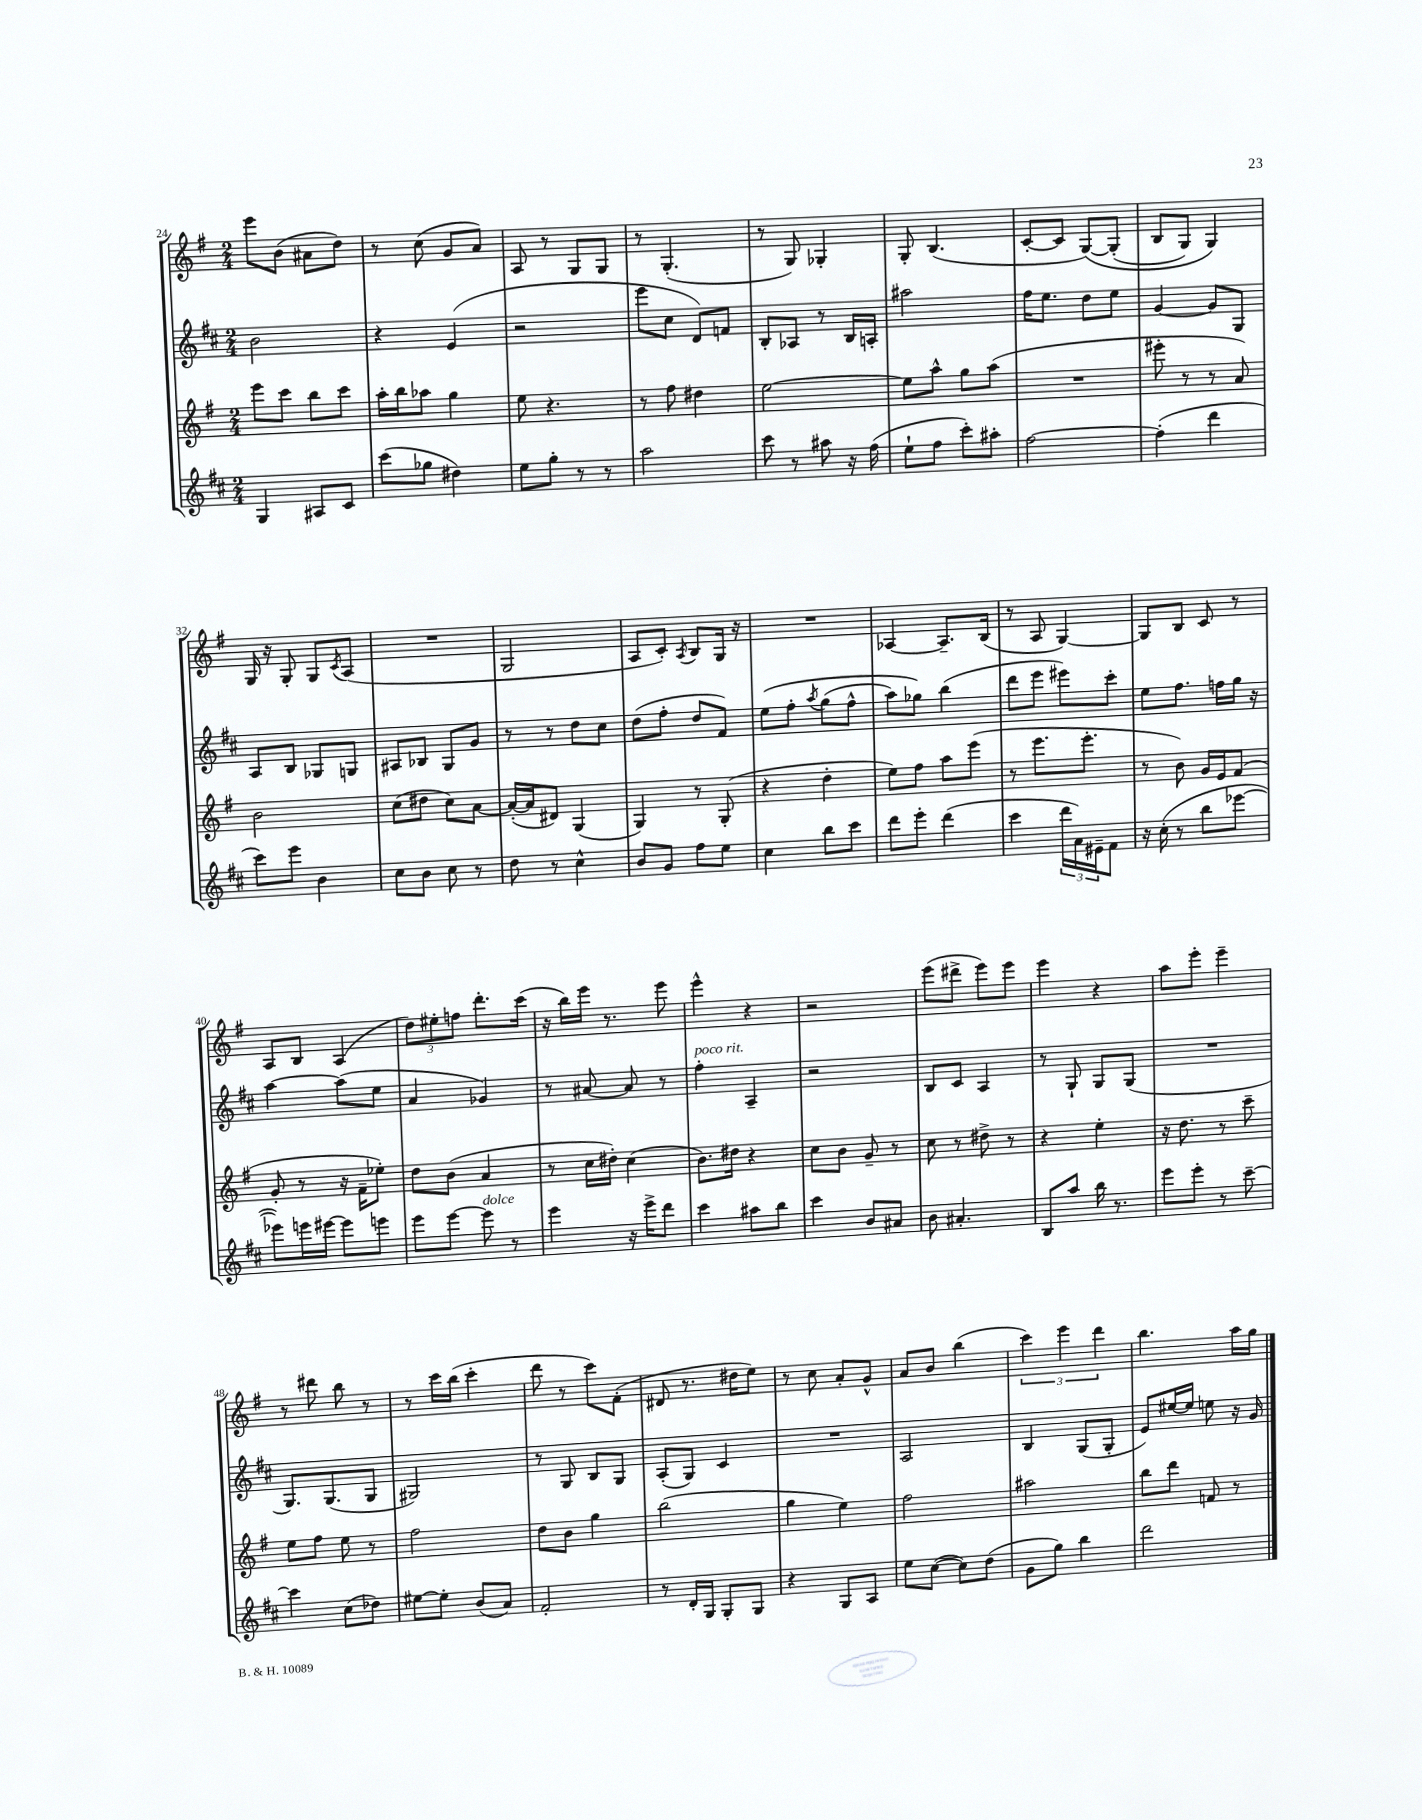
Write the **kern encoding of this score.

**kern	**kern	**kern	**kern
*staff4	*staff3	*staff2	*staff1
*clefG2	*clefG2	*clefG2	*clefG2
*k[f#c#]	*k[f#]	*k[f#c#]	*k[f#]
*M2/4	*M2/4	*M2/4	*M2/4
4G/	8eee\L	2b\	8eee\L
.	8ccc\J	.	(8b\J
8A#/L	8bb\L	.	8a#\L
8c#/J	8ccc\J	.	8dd\J)
=	=	=	=
(8ccc#\L	16aa'\LL	4r	8r
.	16bb\J	.	.
8gg-\J	8aa-\J	.	(8cc\
4dd#\)	4gg\	(4e/	8g/L
.	.	.	8a/J)
=	=	=	=
8ee\L	8ee\	2r	8A/
8gg'\J	4.r	.	8r
8r	.	.	8G/L
8r	.	.	8G/J
=	=	=	=
2aa\	8r	8eee\L	8r
.	8ff#\	8cc#\J	(4.G'/
.	4dd#\	8d/L)	.
.	.	8f/J	.
=	=	=	=
8ccc#\	[2ee\	8B'/L	8r
8r	.	8A-/J	8G/)
8aa#\	.	8r	4G-'/
16r	.	16B/LL	.
(16ff#\	.	16A'/JJ	.
=	=	=	=
8ee`\L	8ee\]L	2aa#\	8G'/
8ff#\J	8aa^^\J	.	(4.B/
8ccc#'\L)	8gg\L	.	.
8aa#'\J	(8aa\J	.	.
=	=	=	=
[2ff#\	2r	16ff#\LK	[8c'/L
.	.	8.ee\J	.
.	.	.	8c/]J
.	.	8dd\L	&([8G/L)
.	.	8ee\J	(8G'/]J
=	=	=	=
(4ff#'\]	8eee#'\	[4g/	8B/L
.	8r	.	8G/J)
4ddd\	8r	8g/]L	4G/&)
.	8a/)	8G/J	.
=	=	=	=
8ccc#\L)	2b\	8A/L	16G/
.	.	.	16r
8eee\J	.	8B/J	8G'/
4b\	.	8G-/L	8G/L
.	.	.	8qc/
.	.	8G/J	(8A/J
=	=	=	=
8cc#\L	(8cc\L	8A#/L	2r
8b\J	8dd#\J	8B-/J	.
8cc#\	8cc\L)	8G/L	.
8r	[8a\J	8g/J	.
=	=	=	=
8dd\	(16a'/_LL	8r	2G/
.	16a/]J	.	.
8r	8d#/J)	8r	.
4cc#^^\	(4G/	8dd\L	.
.	.	8cc#\J	.
=	=	=	=
8b/L	4G/)	(8dd\L	8A/L
8g/J	.	8ff#'\J	8c'/J)
.	.	.	8qA/
8ff#\L	8r	8dd/L	8B/L
8ee\J	(8G'/	8f#/J)	16G/Jk
.	.	.	16r
=	=	=	=
4cc#\	4r	&(8ee\L	2r
.	.	8ff#'\J	.
.	.	8qaa/	.
8bb\L	4dd'\	(8gg\L	.
8ccc#\J	.	8ff#^^\J	.
=	=	=	=
8ddd\L	8ee\L)	8aa\L)	[4A-/
8eee'\J	8ff#\J	8gg-\J&)	.
(4ddd\	8aa\L	(4bb\	8.A-~/]L
.	(8eee\J	.	.
.	.	.	(16B/Jk
=	=	=	=
4ccc#\	8r	8ddd\L	8r
.	8.eee\L	8eee\J	8A/
24ddd\LL	.	8eee#\L)	[4G/)
24a\)	.	.	.
.	8.eee'\J	.	.
24e#~\J	.	.	.
8f#\J	.	8ccc#'\J	.
=	=	=	=
16r	8r	8ee\L	8G/]L
(16cc#'\	.	.	.
8r	8b\)	8.ff#\J	8B/J
8bb\L	16g/LL	.	8c/
.	16e/J	16ff\LL	.
[8eee-\J	(8f#/J	16gg\JJ	8r
.	.	16r	.
=	=	=	=
8eee-\]L)	8g'/	[4aa\	8A/L
16eee\L	8r	.	8B/J
[16eee#\JJ	.	.	.
8eee#\]L	16r	(8aa\]L	(4A/
.	16f#~\LK	.	.
8eee\J	8ee-'\J)	8ee\J	.
=	=	=	=
8eee\L	8dd\L	4a/	12dd\L)
.	.	.	12ee#'\
[8eee\J	(8b\J	.	.
.	.	.	12ff\J
8eee\]	4a/	4g-/)	8.ddd'\L
8r	.	.	.
.	.	.	(16ccc\Jk
=	=	=	=
4eee\	8r	8r	16r
.	.	.	16bb\LL)
.	16cc\LL	[8a#/	16eee\JJ
.	16dd#'\JJ)	.	8.r
16r	(4cc\	8a#/]	.
16eee^\LK	.	.	.
8ddd\J	.	8r	8eee\
=	=	=	=
4ccc#\	8.b\L)	4ff#'\	4eee^^\
.	16dd#\Jk	.	.
8aa#\L	4r	4A~/	4r
8bb\J	.	.	.
=	=	=	=
4ccc#\	8cc\L	2r	2r
.	8b\J	.	.
8b/L	8g~/	.	.
8a#/J	8r	.	.
=	=	=	=
8b\	8cc\	8B/L	(8eee\L
4.a#'/	8r	8c#/J	8ddd#^\J
.	8dd#^\	4A/	8eee\L)
.	8r	.	8eee\J
=	=	=	=
8B/L	4r	8r	4eee\
8aa/J	.	8G`/	.
16bb\	4ee'\	8G/L	4r
8.r	.	.	.
.	.	(8G/J	.
=	=	=	=
8eee\L	16r	2r	8aa\L
.	8.dd\	.	.
8eee'\J	.	.	8eee'\J
8r	8r	.	4eee~\
[8ccc#~\	8ccc~\	.	.
=	=	=	=
4ccc#\]	8ee\L	8.G/L)	8r
.	8ff#\J	.	8ddd#\
.	.	(8.G/	.
(8cc#\L	8ee\	.	8bb\
8dd-\J)	8r	8G/J	8r
=	=	=	=
[8ee#\L	2ff#\	2G#/)	8r
8ee#'\]J	.	.	16ccc\LL
.	.	.	(16bb\JJ
(8b/L	.	.	4ccc'\
8a/J)	.	.	.
=	=	=	=
2f#'/	8dd\L	8r	8ddd\
.	8b\J	8G/	8r
.	4gg\	8B/L	8ccc\L)
.	.	8G/J	(8f#'\J
=	=	=	=
8r	(2bb\	(8A'/L	8d#/
16d'/LL	.	8G/J)	8.r
16G/JJ	.	.	.
8G'/L	.	4c#/	.
.	.	.	16dd#\LK
8G/J	.	.	8ee\J)
=	=	=	=
4r	4gg\	2r	8r
.	.	.	8cc\
8G/L	4ee\)	.	8a'/L
8A/J	.	.	8g^^/J
=	=	=	=
8ee\L	2ff#\	2A/	8a/L
([8cc#\J	.	.	8b/J
8cc#\]L)	.	.	(4bb\
(8dd\J	.	.	.
=	=	=	=
8g\L	2aa#\	4B/	6ccc\)
8gg\J)	.	.	.
.	.	.	6eee\
4bb\	.	(8G/L	.
.	.	.	6ddd\
.	.	8G'/J	.
=	=	=	=
2ddd\	8bb\L	8e/L)	4.bb\
.	8ddd\J	[16ee#/L	.
.	.	16ee#/]JJ	.
.	8f/	8ee\	.
.	8r	16r	16aa\LL
.	.	16g/	16gg\JJ
==	==	==	==
*-	*-	*-	*-
